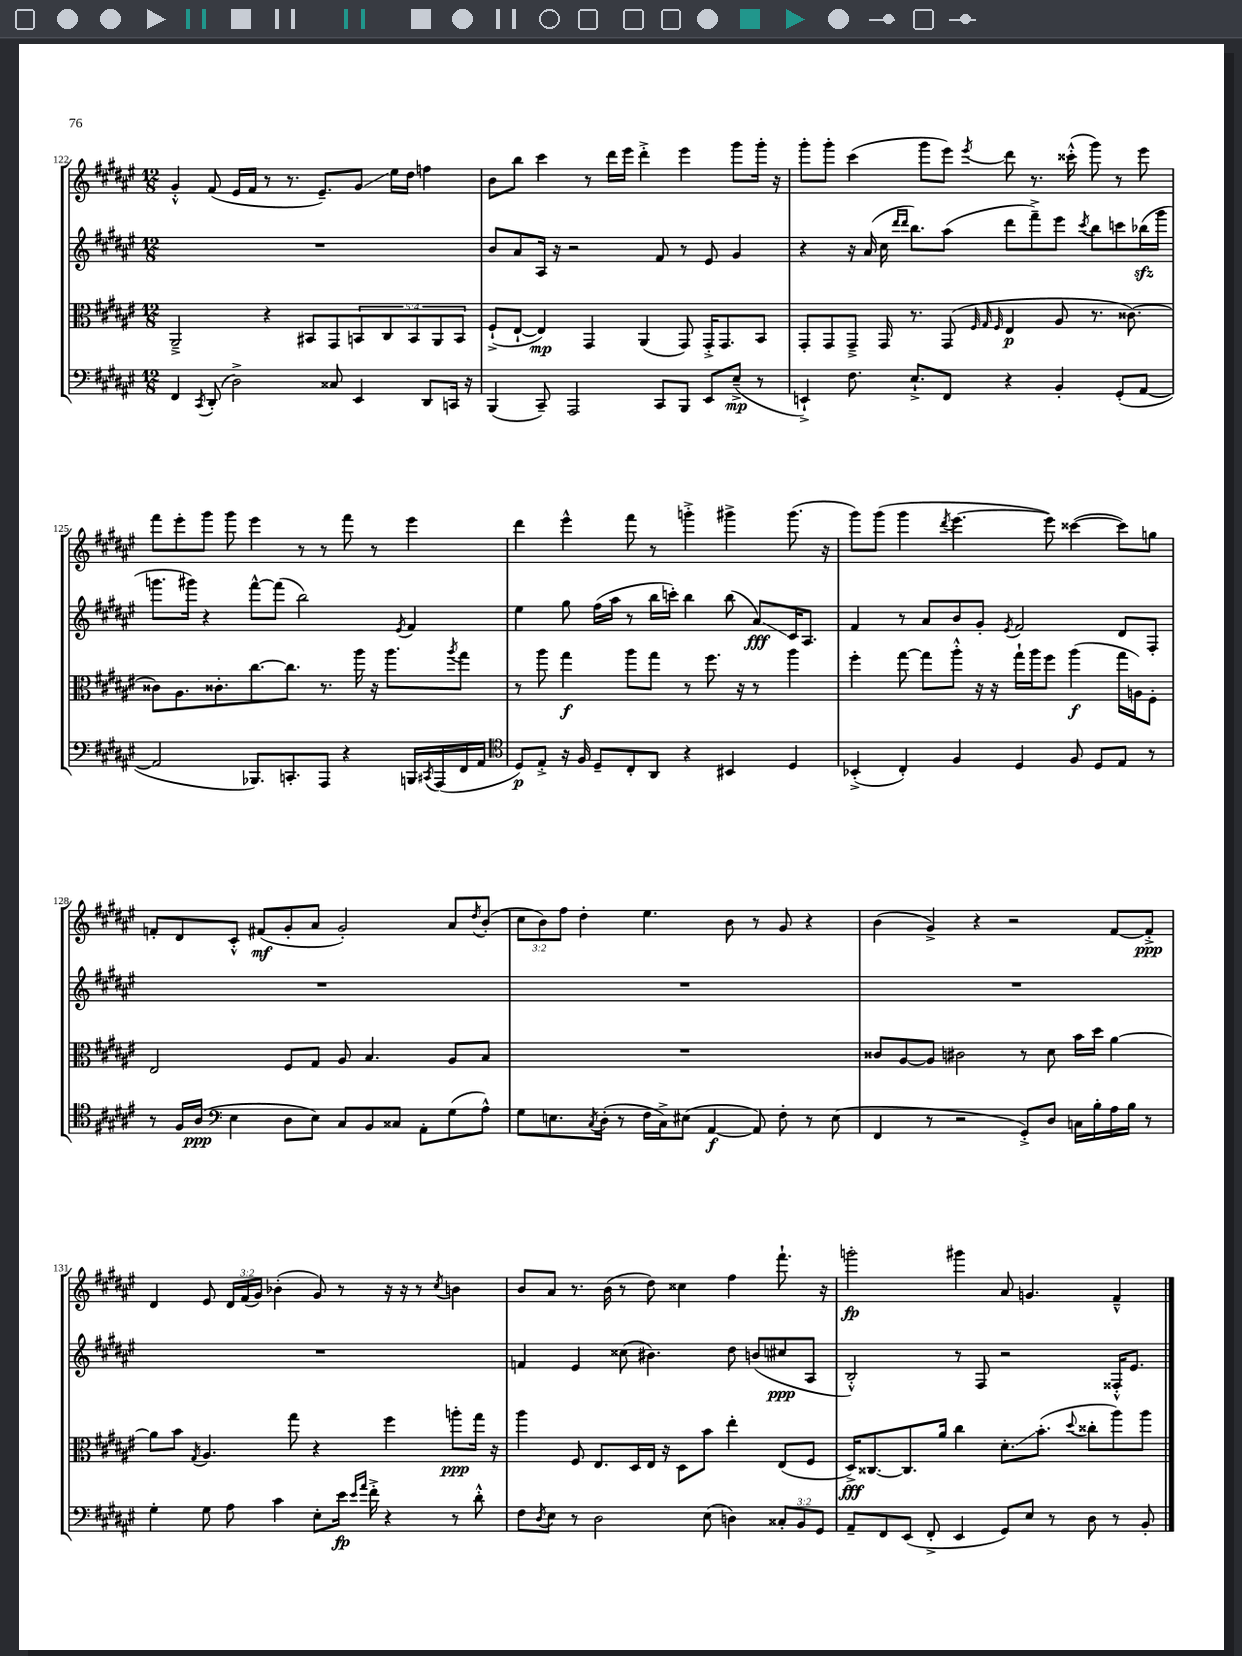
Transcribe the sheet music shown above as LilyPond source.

<<
\new StaffGroup <<
\new Staff = "s0" {
    \clef treble \key fis \major \numericTimeSignature \time 12/8 \override Staff.TupletNumber.text = #tuplet-number::calc-fraction-text
    gis'4-.-^ fis'8( eis'16 fis'16 r8 r8. eis'8.--) gis'8\glissando eis''16 dis''16 f''4 |
    b'8 b''8 cis'''4 r8 dis'''16 eis'''16 dis'''4-.-> eis'''4 gis'''8 gis'''16-. r16 |
    gis'''8-. gis'''8-. cis'''4( gis'''8 eis'''8) \acciaccatura { eis'''8 } dis'''8 r8. cisis'''16-.-^( gis'''8) r8 eis'''8 |
    fis'''8 eis'''8-. gis'''8 gis'''8 eis'''4 r8 r8 fis'''8 r8 eis'''4 |
    dis'''4 eis'''4-^ fis'''8 r8 g'''4-.-> gis'''4-> gis'''8.( r16 |
    gis'''8) gis'''8( gis'''4 \acciaccatura { dis'''8 } eis'''4.~ eis'''8) cisis'''4~( cisis'''8) g''8 |
    f'8-. dis'8 cis'8-.-^ fis'8\mf( gis'8-. ais'8 gis'2-.) ais'8 \acciaccatura { dis''8 } b'8-.( |
    \tuplet 3/2 { cis''8 b'8) fis''8 } dis''4-. eis''4. b'8 r8 gis'8 r4 |
    b'4( gis'4->) r4 r2 fis'8~ fis'8-.->\ppp |
    dis'4 eis'8 \tuplet 3/2 { dis'16 fis'16( gis'16) } bes'4-.( gis'8) r8 r16 r16 r8 \acciaccatura { cis''8 } b'4 |
    b'8 ais'8 r8. b'16( r8 dis''8) cisis''4 fis''4 fis'''8.-! r16 |
    g'''2-.\fp gis'''4 ais'8 g'4. fis'4---^ \bar "|." |
}
\new Staff = "s1" {
    \clef treble \key fis \major \numericTimeSignature \time 12/8
    R1. |
    b'8 ais'8 ais16 r16 r2 fis'8 r8 eis'8 gis'4 |
    r4 r16 ais'16( cis''16 \grace { dis'''16 dis'''16 } b''8.) ais''8( dis'''8 fis'''8--->) eis'''8 \acciaccatura { cis'''8 } b''8 c'''8 bes''16\sfz( gis'''16 |
    g'''8. gis'''16) r4 fis'''8~-^ fis'''8( b''2) \acciaccatura { eis'8 } fis'4 |
    eis''4 gis''8 fis''16( ais''16 r8 b''16 c'''16-.) b''4 b''8( ais'8\glissando\fff) cis'16 ais8. |
    fis'4 r8 ais'8 b'8 gis'8-. \acciaccatura { eis'8 } fis'2 dis'8 fis8-. |
    R1. |
    R1. |
    R1. |
    R1. |
    f'4 eis'4 cisis''8( bis'4.) dis''8 b'8( cis''8\ppp ais8 |
    b2-.-^) r8 fis8 r2 fisis16-.-^ eis'8. \bar "|." |
}
\new Staff = "s2" {
    \clef alto \key fis \major \numericTimeSignature \time 12/8 \override Staff.TupletNumber.text = #tuplet-number::calc-fraction-text
    ais,2---> r4 bis,8 gis,8 \tuplet 5/4 { b,8 cis8 b,8 ais,8 b,8 } |
    fis8-!->( eis8~-! eis4\mp) gis,4 ais,4( gis,8) gis,16-.-> gis,8. b,8 |
    gis,8-. gis,8 gis,8---> gis,16 r8. gis,8( \grace { fis32 gis32 fis32 } eis4\p ais8 r8. cisis'8.~) |
    cisis'8 ais8. cisis'8.-. cis''8.~ cis''8. r8. ais''16 r16 ais''8. \acciaccatura { ais''8 } gis''8 |
    r8 ais''8 gis''4\f ais''8 gis''8 r8 fis''8. r16 r8 ais''4 |
    fis''4-. gis''8~ gis''8 ais''8-.-^ r16 r16 gis''16-! ais''16 fis''8 ais''4\f( gis''16 a16) fis8-. |
    eis2 fis8 gis8 ais8 b4. ais8 b8 |
    R1. |
    cisis'8 ais8~ ais8 cis'2 r8 dis'8 b'16 dis''16 ais'4~ |
    ais'8 b'8 \acciaccatura { gis8 } ais4. gis''8 r4 fis''4 a''8-.\ppp gis''16 r16 |
    ais''4 fis8 eis8. dis16 eis16 r16 dis8 b'8 eis''4-. eis8( fis8 |
    dis16->\fff) cisis8.~ cisis8. ais'16 cis''4 dis'8.-.\glissando b'8.-.( \appoggiatura { dis''8 } cisis''8-. ais''8) ais''8 \bar "|." |
}
\new Staff = "s3" {
    \clef bass \key fis \major \numericTimeSignature \time 12/8 \override Staff.TupletNumber.text = #tuplet-number::calc-fraction-text
    fis,4 \acciaccatura { cis,8 } dis,8-.( dis2->) cisis8 eis,4 dis,8 c,16 r16 |
    b,,4( cis,8--) ais,,2 cis,8 b,,8 eis,8 eis8--->\mp( r8 |
    e,4-!->) fis8. eis8.-!-> fis,8 r4 b,4-. gis,8-.( ais,8~ |
    ais,2 bes,,8.) c,8.-. ais,,8 r4 b,,16 \acciaccatura { cis,8 } ais,,16( fis,16 ais,16 |
    \clef tenor dis8\p) eis8-.-> r16 fis16 dis8-- cis8-. ais,8 r4 bis,4 dis4 |
    bes,4-.->( cis4-.) fis4 dis4 fis8 dis8 eis8 r8 |
    r8 fis16 ais16\ppp( \clef bass eis4 dis8 eis8) cis8 b,8 cisis8 ais,8-. gis8( ais8-^) |
    gis8 e8. \acciaccatura { cis8 } dis16-.( r8 fis16 cis16->) eis8( ais,4~\f ais,8) fis8-. r8 eis8( |
    fis,4 r8 r2 gis,8-.->) dis8 c16 b16-. ais16 b16 r8 |
    gis4-. gis8 ais8 cis'4 eis8-. eis'16\fp \grace { eis'16 ais'16 } fis'16-.-> r4 r8 dis'8-.-^ |
    fis8 \acciaccatura { dis8 } eis8 r8 dis2 eis8( d4) \tuplet 3/2 { cisis8-. b,8 gis,8 } |
    ais,8-- fis,8 eis,8( fis,8-.-> eis,4 gis,8) eis8 r8 dis8 r8 b,8-. \bar "|." |
}
>>
>>
\layout { \context { \Score currentBarNumber = #122 } }
